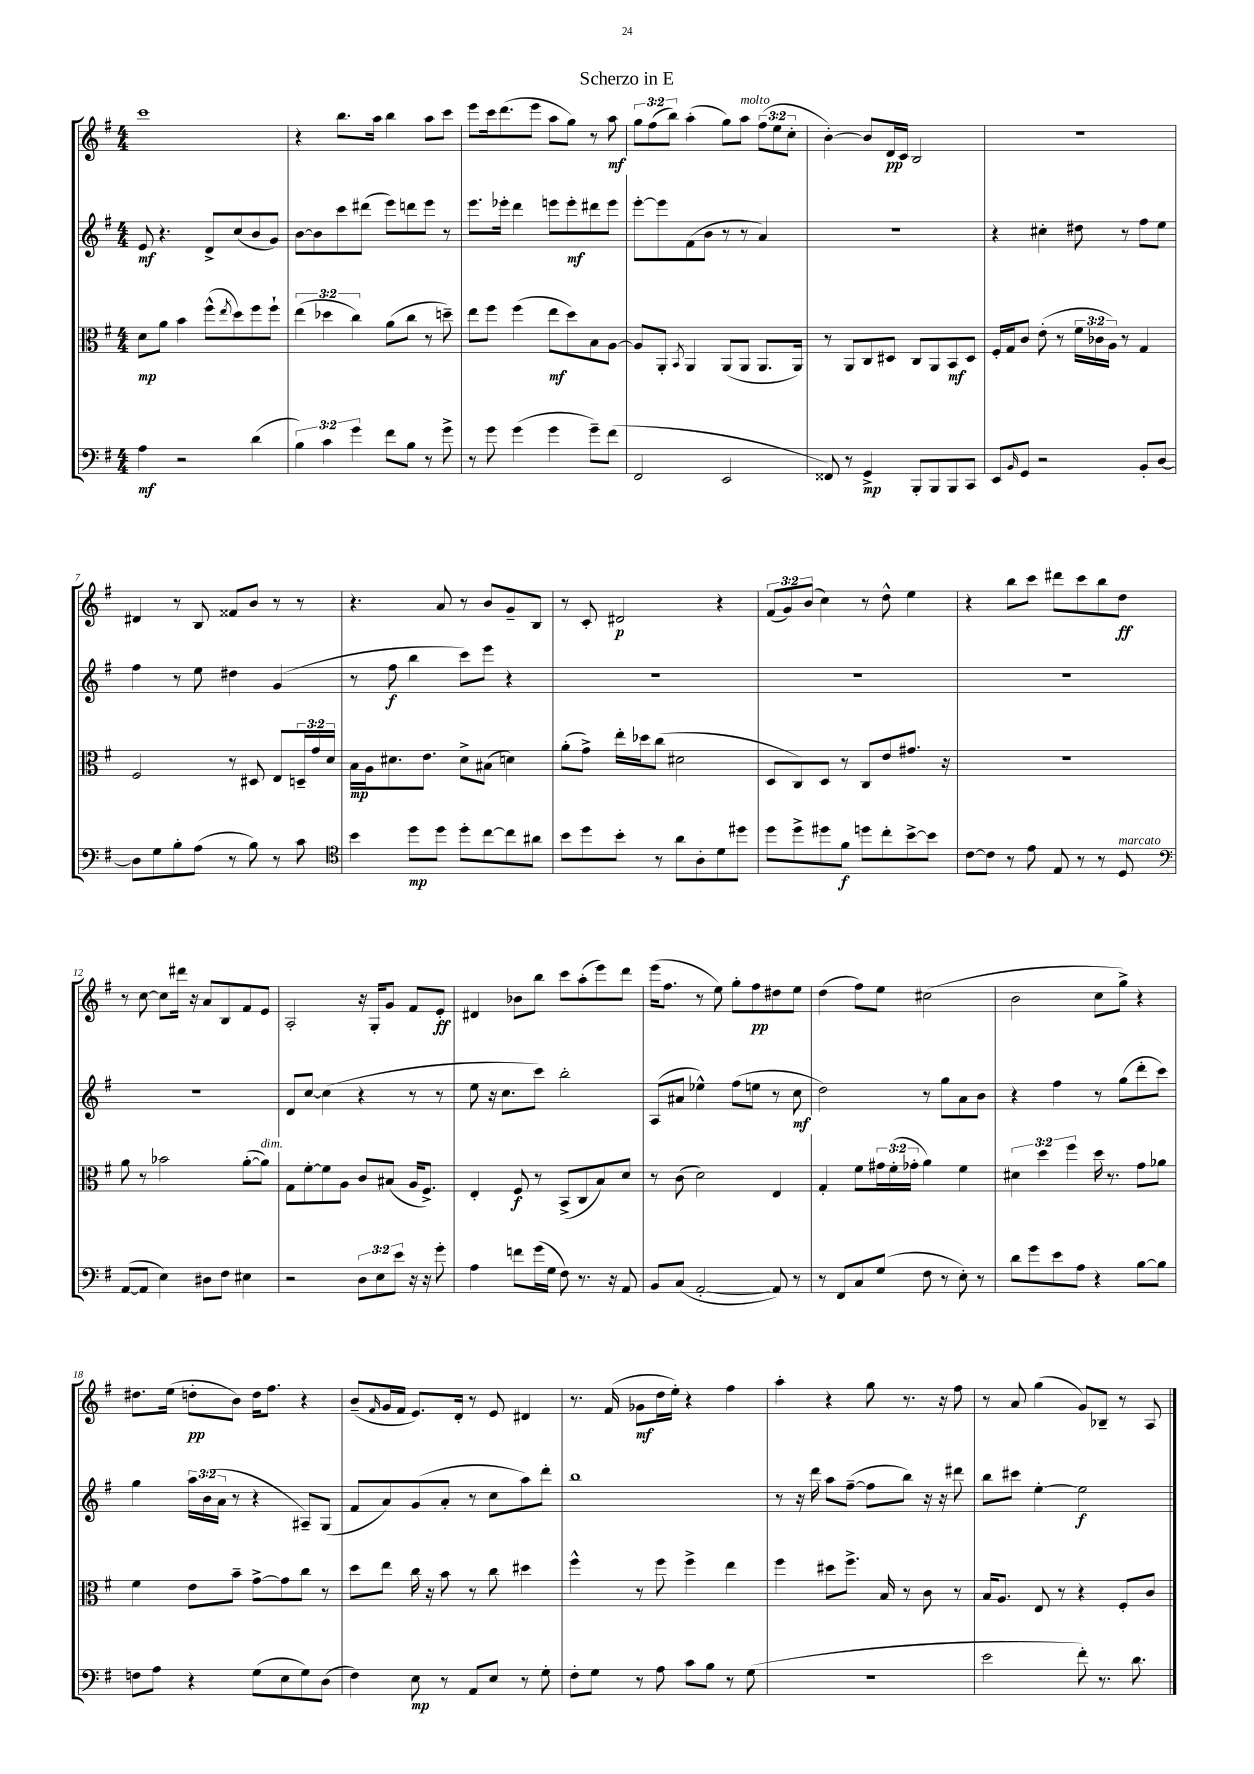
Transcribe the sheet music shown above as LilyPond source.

\header { title = "Scherzo in E" }
<<
\new StaffGroup <<
\new Staff = "s0" {
    \clef treble \key g \major \numericTimeSignature \time 4/4 \override Staff.TupletNumber.text = #tuplet-number::calc-fraction-text
    c'''1 |
    r4 b''8. a''16 b''4 a''8 c'''8 |
    e'''8 c'''16 d'''8.( e'''8 a''8 g''8) r8 a''8\mf |
    \tuplet 3/2 { g''8 fis''8( b''8) } a''4-.( g''8) a''8^\markup { \italic "molto" } \tuplet 3/2 { fis''8( e''8 c''8-. } |
    b'4~-.) b'8 d'16\pp c'16 b2 |
    R1 |
    dis'4 r8 b8 fisis'8 b'8 r8 r8 |
    r4. a'8 r8 b'8 g'8-- b8 |
    r8 c'8-. dis'2\p r4 |
    \tuplet 3/2 { fis'8( g'8) b'8( } c''4) r8 d''8-^ e''4 |
    r4 b''8 c'''8 dis'''8 c'''8 b''8 d''8\ff |
    r8 c''8~ c''8 dis'''16 r16 a'8 b8 fis'8 e'8 |
    a2-. r16 g16-. g'8 fis'8 e'8-.\ff |
    dis'4 bes'8 b''8 c'''8 a''8-.( e'''8) d'''8 |
    e'''16( fis''8. r8 e''8) g''8-. fis''8\pp dis''8 e''8 |
    d''4( fis''8) e''8 cis''2( |
    b'2 c''8 g''8->) r4 |
    dis''8. e''16( d''8-.\pp b'8) d''16 fis''8. r4 |
    b'8--( \grace { fis'16 } g'16 fis'16 e'8.) d'16-. r8 e'8 dis'4 |
    r8. fis'16( ges'8\mf d''16 e''16-.) r4 fis''4 |
    a''4-. r4 g''8 r8. r16 fis''8 |
    r8 a'8 g''4( g'8) bes8-- r8 a8 \bar "|." |
}
\new Staff = "s1" {
    \clef treble \key g \major \numericTimeSignature \time 4/4 \override Staff.TupletNumber.text = #tuplet-number::calc-fraction-text
    e'8\mf r4. d'8-> c''8( b'8 g'8) |
    b'8~ b'8 c'''8 dis'''8( e'''8) d'''8 e'''8 r8 |
    e'''8. ees'''16-. d'''4 e'''8 e'''8-.\mf dis'''8 e'''8 |
    e'''8~-. e'''8 fis'8( b'8 r8 r8 a'4) |
    R1 |
    r4 cis''4-. dis''8 r8 fis''8 e''8 |
    fis''4 r8 e''8 dis''4 g'4( |
    r8 fis''8\f b''4 c'''8) e'''8 r4 |
    R1 |
    R1 |
    R1 |
    R1 |
    d'8 c''8~ c''4( r4 r8 r8 |
    e''8 r16 c''8. c'''8) b''2-. |
    a8( ais'8 ees''4-^) fis''8( e''8 r8 c''8\mf |
    d''2) r8 g''8 a'8 b'8 |
    r4 fis''4 r8 g''8( d'''8-. c'''8) |
    g''4 \tuplet 3/2 { a''16 b'16( a'16 } r8 r4 ais8--) g8( |
    fis'8 a'8) g'8( a'8-. r8 c''8 a''8) d'''8-. |
    b''1 |
    r8 r16 d'''16 a''8 fis''8~--( fis''8 b''8) r16 r16 dis'''8 |
    b''8 cis'''8 e''4~-. e''2\f \bar "|." |
}
\new Staff = "s2" {
    \clef alto \key g \major \numericTimeSignature \time 4/4 \override Staff.TupletNumber.text = #tuplet-number::calc-fraction-text
    d'8\mp a'8 b'4 fis''8-^( \acciaccatura { e''8 } d''8) fis''8 fis''8-! |
    \tuplet 3/2 { e''4( des''4 c''4) } a'8( c''8 r8 d''8--) |
    e''8 fis''8 fis''4( e''8\mf d''8) b8 a8~ |
    a8 a,8-. \acciaccatura { b,8 } a,4 a,8( a,8 a,8. a,16) |
    r8 a,8 c8 dis8 c8 a,8 b,8\mf dis8 |
    fis16-. g16 c'8 e'8-.( r8 \tuplet 3/2 { fis'16 ces'16 a16) } r8 g4 |
    fis2 r8 dis8 e8 \tuplet 3/2 { d16-- g'16 d'16 } |
    b16\mp a16 dis'8. e'8. dis'8-> bis8( d'4) |
    a'8-.( g'8->) e''16-. des''16 c''8( dis'2 |
    d8 c8) d8 r8 c8 e'8 gis'8. r16 |
    R1 |
    a'8 r8 bes'2 a'8~-.( a'8^\markup { \italic "dim." }) |
    g8 fis'8~-. fis'8 a8 c'8 bis8( a16 fis8.->) |
    e4-. fis8\f r8 b,8->( c8 b8) d'8 |
    r8 c'8( d'2) e4 |
    g4-. fis'8 \tuplet 3/2 { gis'16 fis'16-.( ges'16-. } a'4) fis'4 |
    \tuplet 3/2 { dis'4 d''4 fis''4 } d''16 r8. g'8 aes'8 |
    fis'4 e'8 b'8-- g'8~-> g'8 c''8 r8 |
    d''8 e''8 c''16 r16 b'8 r8 c''8 dis''4 |
    fis''4-^ r8 fis''8 fis''4-> e''4 |
    fis''4 dis''8 fis''8.-> b16 r8 c'8 r8 |
    b16 a8. e8 r8 r4 fis8-. c'8 \bar "|." |
}
\new Staff = "s3" {
    \clef bass \key g \major \numericTimeSignature \time 4/4 \override Staff.TupletNumber.text = #tuplet-number::calc-fraction-text
    a4\mf r2 d'4( |
    \tuplet 3/2 { b4) c'4 g'4 } fis'8 b8 r8 g'8-> |
    r8 g'8 g'4( g'4 g'8--) fis'8( |
    fis,2 e,2 |
    fisis,8) r8 g,4->\mp b,,8-. b,,8 b,,8 c,8 |
    e,8 \grace { b,16 } g,8 r2 b,8-. d8~ |
    d8 g8 b8-. a8( r8 b8) r8 c'8 |
    \clef tenor b'4 d''8\mp d''8 d''8-. c''8~ c''8 ais'8 |
    b'8 d''8 b'8-. r8 a'8 a8-. d'8 dis''8 |
    d''8 d''8-> dis''8 fis'8\f d''8 c''8-. b'8~-> b'8 |
    c'8~ c'8 r8 e'8 e8 r8 r8 d8^\markup { \italic "marcato" } |
    \clef bass a,8~( a,8 e4) dis8 fis8 eis4 |
    r2 \tuplet 3/2 { d8 e8 e'8 } r16 r16 g'8-. |
    a4 f'8 g'16( g16 fis8) r8. r16 a,8 |
    b,8 c8( a,2~-. a,8) r8 |
    r8 fis,8 c8 g8( fis8 r8 e8-.) r8 |
    d'8 g'8 e'8 a8 r4 b8~ b8 |
    f8 a8 r4 g8( e8 g8) d8( |
    fis4) e8\mp r8 a,8 e8 r8 g8-. |
    fis8-. g8 r8 a8 c'8 b8 r8 g8( |
    R1 |
    e'2 fis'8-.) r8. d'8. \bar "|." |
}
>>
>>
